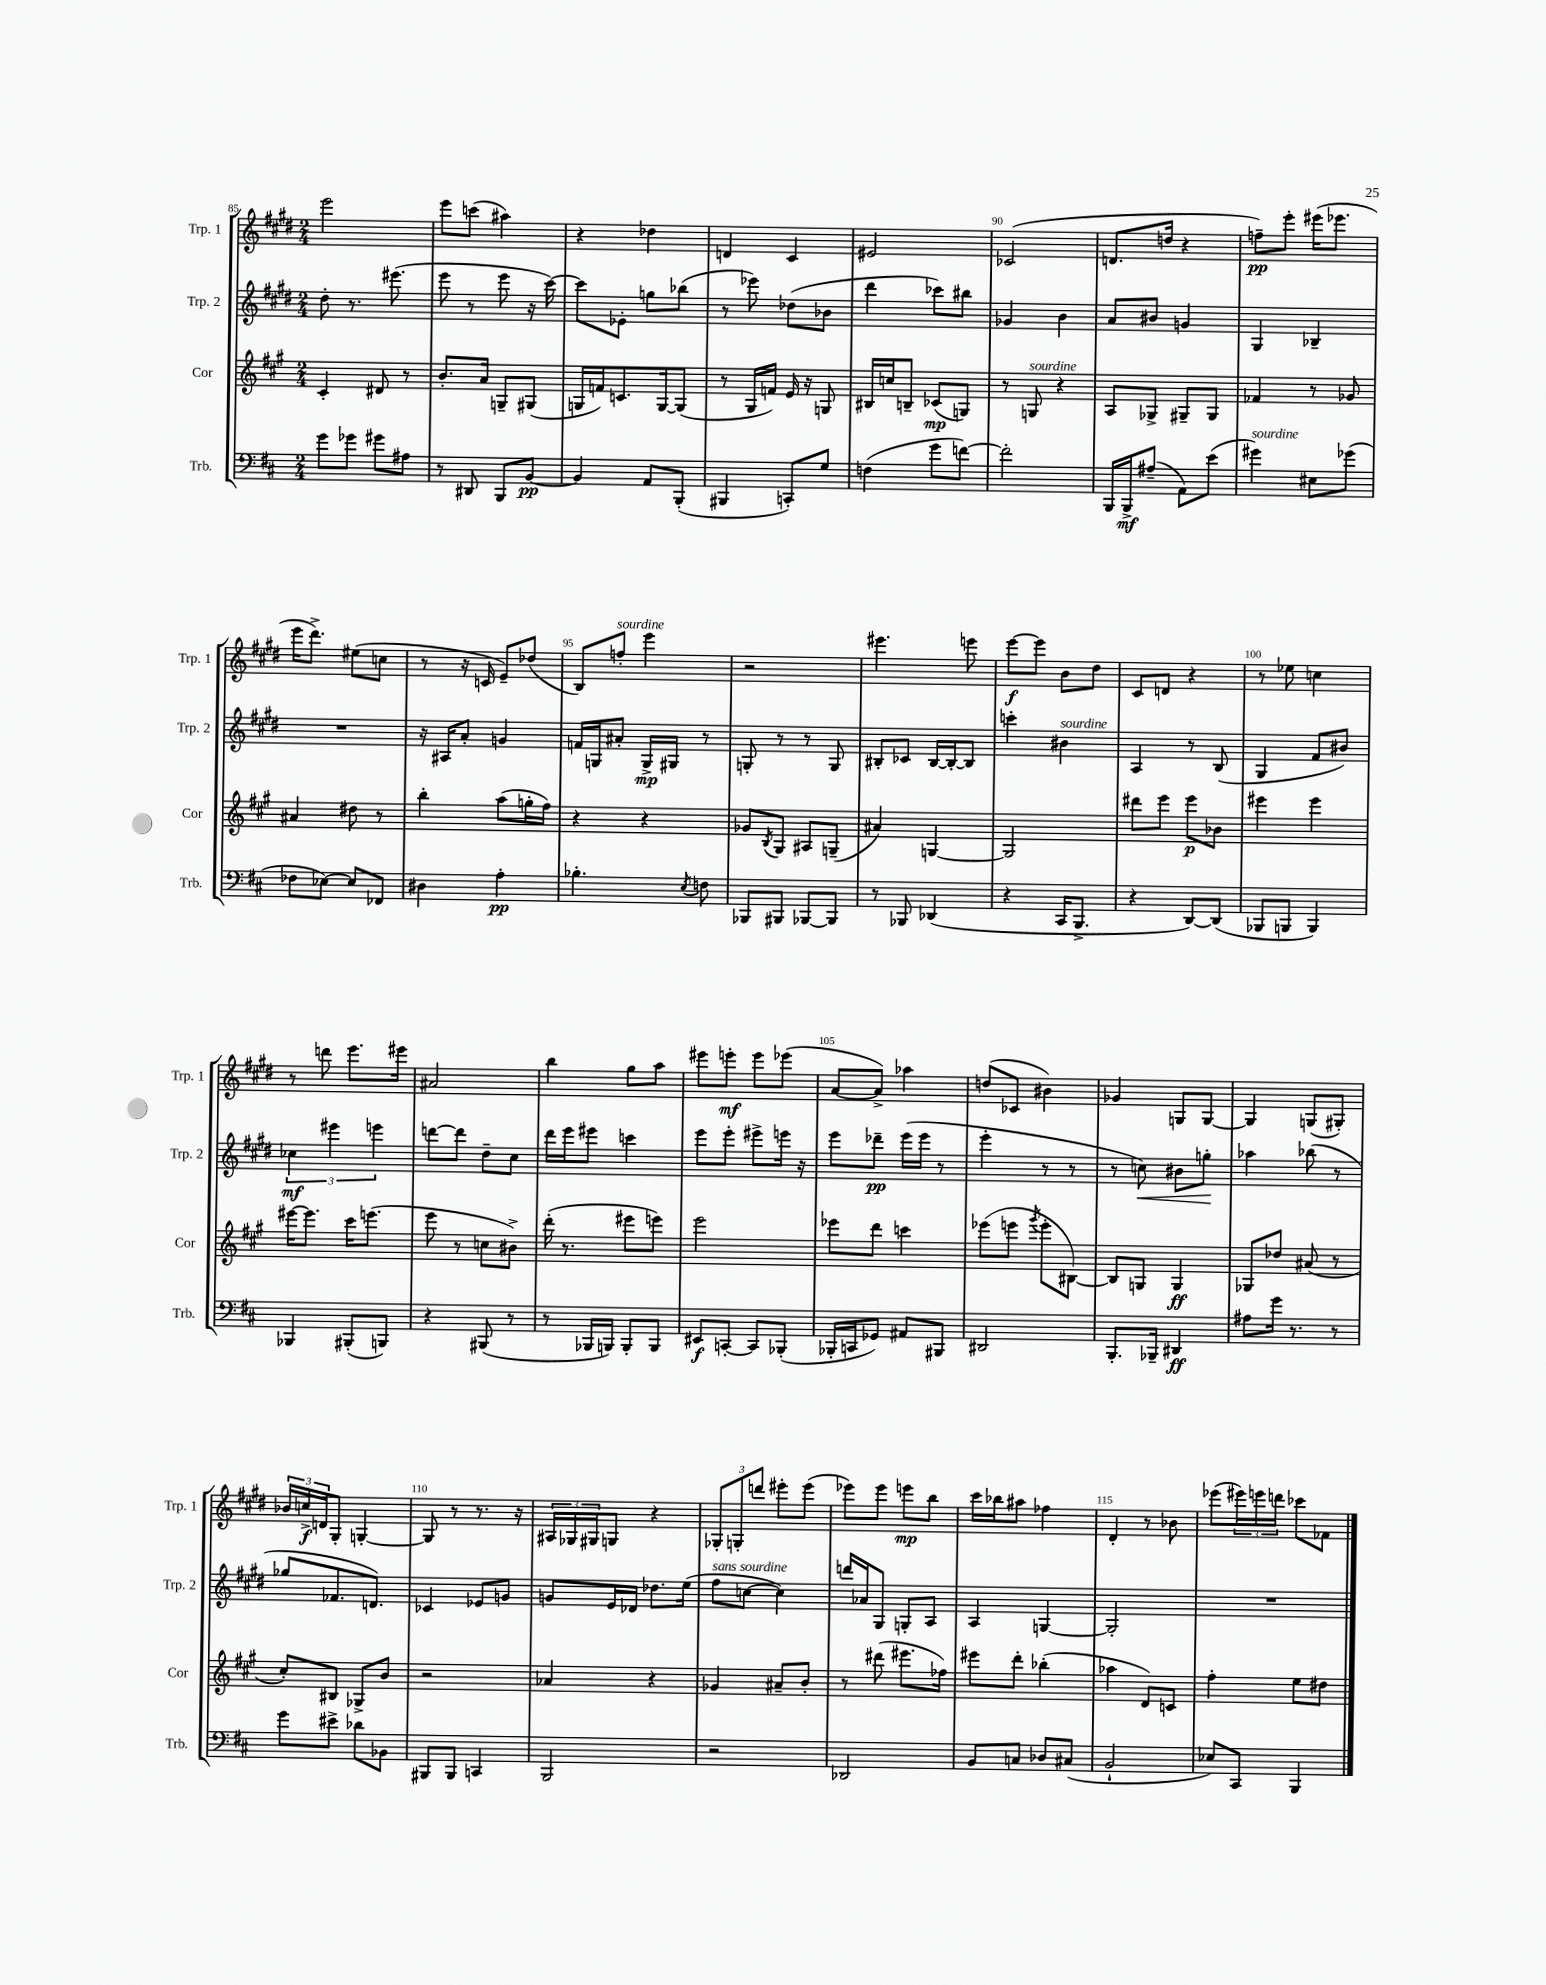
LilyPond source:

<<
\new StaffGroup <<
\new Staff = "s0" \with { instrumentName = "Trp. 1" shortInstrumentName = "Trp. 1" } {
    \clef treble \key e \major \numericTimeSignature \time 2/4
    e'''2 |
    e'''8 c'''8( ais''4) |
    r4 des''4 |
    d'4 cis'4 |
    eis'2 |
    ces'2( |
    d'8. d''16 r4 |
    f''8--\pp) e'''8-. eis'''16( ees'''8. |
    e'''16 dis'''8.->) eis''8( c''8 |
    r8 r16 c'16 e'8--) des''8( |
    b8) f''8-.^\markup { \italic "sourdine" } e'''4 |
    r2 |
    eis'''4. e'''8 |
    e'''8~\f e'''8 b'8 dis''8 |
    cis'8 d'8 r4 |
    r8 ees''8 c''4 |
    r8 d'''8 e'''8. eis'''16 |
    ais'2 |
    b''4 gis''8 a''8 |
    eis'''8 e'''8-.\mf e'''8 ees'''8( |
    a'8~ a'8->) aes''4 |
    d''8( ces'8 bis'4) |
    ges'4 g8 g8~ |
    g4 g8( gis8-.) |
    \tuplet 3/2 { bes'16 c''16->\f d'16 } gis8-. g4~-. |
    g8 r8 r8. r16 |
    \tuplet 3/2 { ais16 ges16 gis16 } g8 r4 |
    \tuplet 3/2 { ges8-. g8-. d'''8 } eis'''8-. eis'''8( |
    ees'''8) ees'''8 e'''8\mp b''8 |
    cis'''16 bes''16 ais''8 fes''4 |
    dis'4-. r8 bes'8 |
    ees'''8( \tuplet 3/2 { eis'''16) e'''16 d'''16 } ces'''8 fes'8 \bar "|." |
}
\new Staff = "s1" \with { instrumentName = "Trp. 2" shortInstrumentName = "Trp. 2" } {
    \clef treble \key e \major \numericTimeSignature \time 2/4
    dis''8-. r8. eis'''8.( |
    e'''8 r8 e'''8 r16 cis'''16~) |
    cis'''8 ees'8-. g''8 bes''8( |
    r8 ees'''8) des''8( bes'8 |
    dis'''4 ces'''8) bis''8 |
    ges'4 b'4 |
    a'8 bis'8 g'4 |
    gis4 bes4-- |
    R2 |
    r16 ais16 a'8-. g'4 |
    f'16 g16 ais'8-. g16->\mp gis16 r8 |
    g8-. r8 r8 g8 |
    bis8-. ces'8 bis16~ bis16~-. bis8 |
    c'''4-. bis'4^\markup { \italic "sourdine" } |
    a4 r8 b8( |
    gis4 fis'8 bis'8) |
    \tuplet 3/2 { ces''4\mf eis'''4 e'''4 } |
    d'''8~ d'''8 dis''8-- cis''8 |
    dis'''16 e'''16 eis'''8 c'''4 |
    e'''8 e'''8-. eis'''8-> e'''16 r16 |
    e'''8 des'''8--\pp e'''16( e'''16 r8 |
    e'''4-. r8 r8 |
    r8 c''8\<) bis'8 g''8-.\! |
    aes''4 bes''8( r8 |
    ges''8 fes'8. d'8.) |
    ces'4 ees'8 g'8 |
    g'8 e'16 des'16 des''8. e''16( |
    fis''8^\markup { \italic "sans sourdine" } c''8~ c''4) |
    d'''16 aes'16 gis8 g8-. a8 |
    a4 g4~ |
    g2-. |
    R2 \bar "|." |
}
\new Staff = "s2" \with { instrumentName = "Cor" shortInstrumentName = "Cor" } {
    \clef treble \key a \major \numericTimeSignature \time 2/4
    cis'4-. dis'8 r8 |
    b'8.-. a'16 g8-- gis8( |
    g16 f'16) c'8. g16~ g8( |
    r8 gis16 f'16) e'16 r16 g8 |
    bis16 c''16 b8-- ces'8\mp( g8) |
    r8 g8^\markup { \italic "sourdine" } r4 |
    a8 ges8-> gis8-- gis8 |
    fes'4 r8 ges'8 |
    ais'4 dis''8 r8 |
    b''4-. a''8( g''16-. fis''16) |
    r4 r4 |
    ges'8 \acciaccatura { b8 } gis8 ais8 g8--( |
    ais'4) g4~ |
    g2 |
    dis'''8 e'''8 e'''8\p bes'8 |
    eis'''4 eis'''4 |
    eis'''16~ eis'''8. cis'''16 e'''8.( |
    e'''8 r8 c''8 bis'8->) |
    d'''16-.( r8. eis'''8 e'''8) |
    e'''2 |
    ees'''8 d'''8 c'''4 |
    ees'''8( e'''8 \acciaccatura { gis'''8 } e'''8-. bis8~) |
    bis8 g8 g4\ff |
    ges8 des''8 ais'8( r8 |
    cis''8-.) bis8 ges8-> b'8 |
    r2 |
    aes'4 r4 |
    ges'4 ais'8-- b'8-. |
    r8 dis'''8( eis'''8. fes''16) |
    eis'''8 d'''8-. bes''4-.( |
    aes''4 d'8) c'8 |
    fis''4-. e''8 dis''8 \bar "|." |
}
\new Staff = "s3" \with { instrumentName = "Trb." shortInstrumentName = "Trb." } {
    \clef bass \key d \major \numericTimeSignature \time 2/4
    g'8 ges'8 gis'8 ais8 |
    r8 dis,8 b,,8 b,8~\pp |
    b,4 a,8 b,,8-.( |
    bis,,4 c,8-.) g8 |
    f4( g'8 f'8~) |
    f'2-. |
    b,,16 b,,16->\mf ais8--( a,8) e'8( |
    gis'4^\markup { \italic "sourdine" }) eis8 ges'8( |
    fes8 ees8~) ees8 fes,8 |
    dis4 a4-.\pp |
    bes4.-. \acciaccatura { e8 } f8 |
    bes,,8 bis,,8 bes,,8~ bes,,8 |
    r8 bes,,8 des,4( |
    r4 cis,16 b,,8.-> |
    r4 d,8~) d,8( |
    bes,,8 b,,8 b,,4) |
    bes,,4 bis,,8-.( b,,8) |
    r4 bis,,8( r8 |
    r8 bes,,16 b,,16) b,,8-. b,,8 |
    eis,8\f c,8~-. c,8 bes,,8-.( |
    bes,,16-. c,16 ges,8) ais,8 bis,,8 |
    dis,2 |
    b,,8.-. bes,,16-- dis,4\ff |
    ais8 g'16 r8. r8 |
    g'8 eis'8-> des'8 bes,8 |
    bis,,8 bis,,8 c,4 |
    b,,2 |
    r2 |
    des,2 |
    b,8 c8 des8 cis8( |
    b,2-! |
    ees8) cis,8 b,,4 \bar "|." |
}
>>
>>
\layout { \context { \Score currentBarNumber = #85 \override BarNumber.break-visibility = ##(#f #t #t) barNumberVisibility = #(every-nth-bar-number-visible 5) } }
